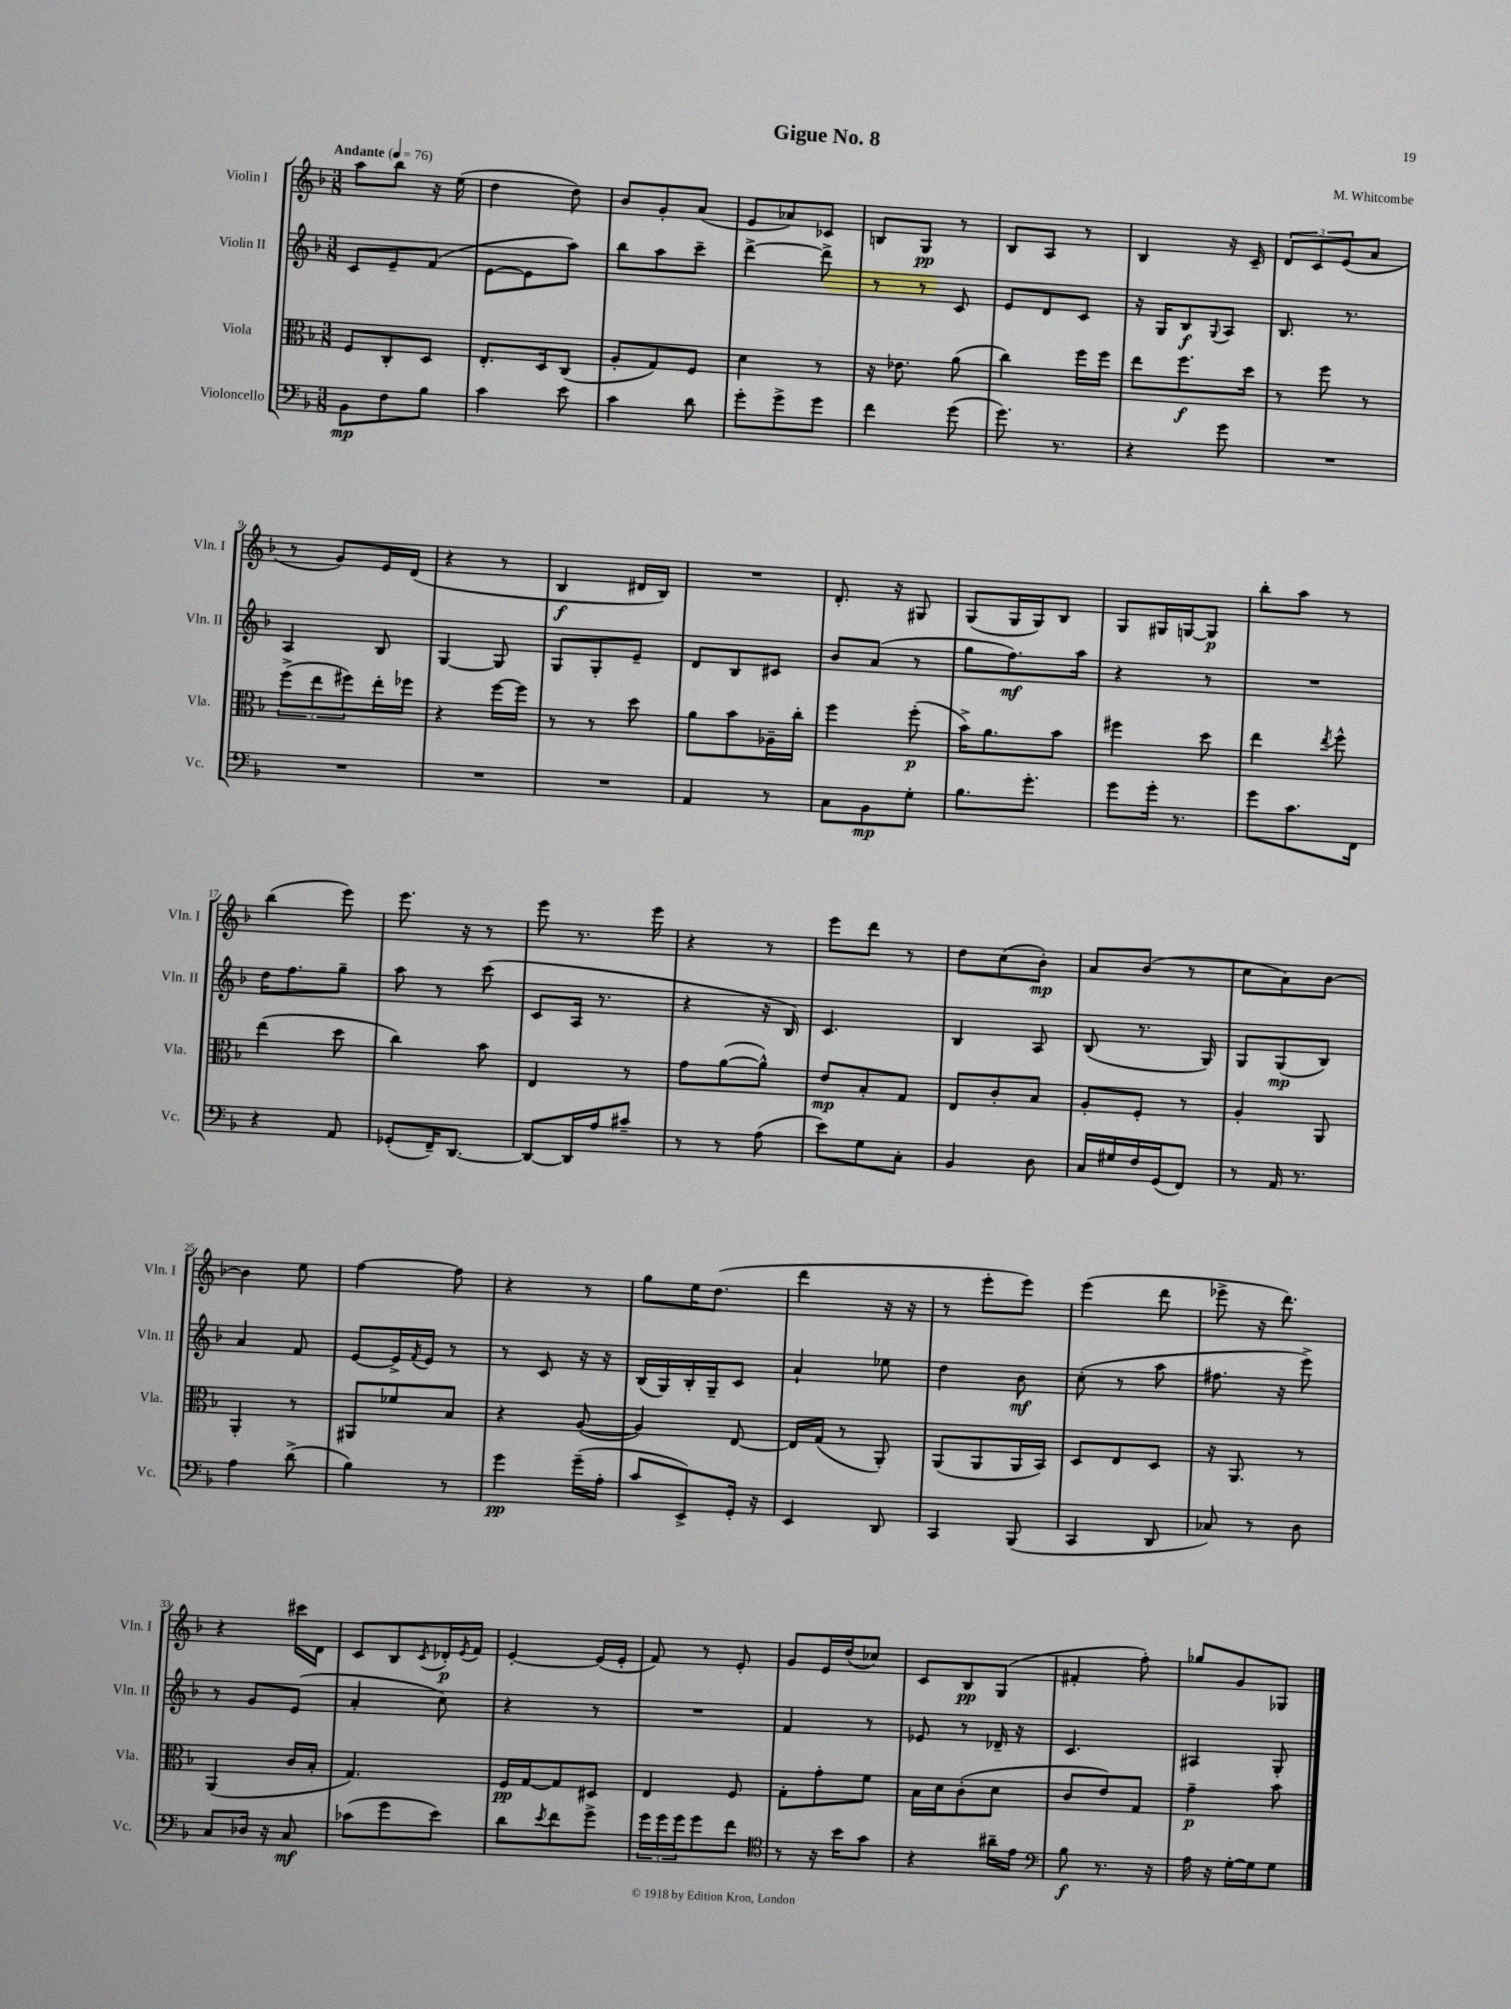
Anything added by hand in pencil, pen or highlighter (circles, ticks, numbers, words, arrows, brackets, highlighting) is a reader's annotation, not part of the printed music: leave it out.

**kern	**kern	**kern	**kern
*staff4	*staff3	*staff2	*staff1
*clefF4	*clefC3	*clefG2	*clefG2
*k[b-]	*k[b-]	*k[b-]	*k[b-]
*M3/8	*M3/8	*M3/8	*M3/8
*MM76	*MM76	*MM76	*MM76
8BB-	8F	8c	8aa
8F	8C'	8e~	8bb-
8B-	8D	(8f	16r
.	.	.	(16ee
=	=	=	=
4c	8.E'	[8e	4dd
.	.	8e]	.
.	16D	.	.
8e	(8C	8aa)	8dd)
=	=	=	=
4c	8A'	8bb-	8b-
.	8G)	8aa	8g'
8d	8F	8ccc~	(8a
=	=	=	=
8g'	4d	[4ddd^	8e
8g^	.	.	8a-)
8g	8r	8ddd^]	8c-
=	=	=	=
4f	16r	8r	8B
.	8.e-	.	.
.	.	8r	8G
(8g	(8a	8c	8r
=	=	=	=
8.g)	4cc)	8e	8B-
.	.	8d	8A
8.r	.	.	.
.	16ff	8c	8r
.	16ff	.	.
=	=	=	=
4r	8ee	16r	4B-
.	.	16G	.
.	8.ff	8B-	.
.	.	8qqG	.
8g	.	8A	16r
.	16dd	.	16c~
=	=	=	=
4.r	8r	8.B-	12d
.	.	.	12c
.	8ff	.	.
.	.	.	(12e
.	.	8.r	.
.	8r	.	8a
=	=	=	=
4.r	(12ff^	4A	8r
.	12ee	.	.
.	.	.	8g)
.	12ff#)	.	.
.	16ee'	8B-	16e
.	16ff-	.	(16d
=	=	=	=
4.r	4r	[4G	4r
.	[16ff	8G]	8r
.	16ff]	.	.
=	=	=	=
4.r	8r	8G	4B-
.	8r	8G'	.
.	8dd	8e~	16d#
.	.	.	16B-)
=	=	=	=
4AA	8a	8d	4.r
.	8b-	8B-	.
8r	16A-~	8c#	.
.	16cc'	.	.
=	=	=	=
8C	4ff	8b-	8.d'
8BB-	.	(8a	.
.	.	.	16r
8G'	(8ff'	8r	8G#
=	=	=	=
8.B-	16b-^)	8gg	(8G
.	8.a	.	.
.	.	8.ff)	16G
8.g'	.	.	16G)
.	8b-	.	8B-
.	.	16aa	.
=	=	=	=
8g	4ff#	4r	8G
16g'	.	.	16G#
8.r	.	.	[16G
.	8dd	8r	8G]
=	=	=	=
8g	4ee	4.r	8bb-'
8.c	.	.	8aa
.	8qee	.	.
.	8ff^^	.	8r
16FF	.	.	.
=	=	=	=
4r	(4ee	16dd	(4bb-
.	.	8.ff	.
8AA	8dd	8gg~	8eee)
=	=	=	=
(8GG-'	4cc)	8aa	8.eee
16FF~)	.	8r	.
[8.DD	.	.	16r
.	8b-	(8ccc	8r
=	=	=	=
8DD_	4E	8c	8eee
16DD]	.	16A	8.r
16A	.	8.r	.
8c#~	8r	.	.
.	.	.	16eee
=	=	=	=
8r	8g	4r	4r
8r	([8a	.	.
(8A	8a^^])	16r	8r
.	.	16B-)	.
=	=	=	=
8e)	8e	4.c	8eee
8G	8B-'	.	8ddd
8C'	8G	.	8r
=	=	=	=
4BB-	8E	4B-	8dd
.	8c'	.	(8cc
8D	8B-	8A	8b-')
=	=	=	=
16C	8A'	(8B-	8a
16G#	.	.	.
16F	8F'	8.r	(8b-
(16GG	.	.	.
8FF)	8r	.	8r
.	.	16G)	.
=	=	=	=
8r	4A'	8G	8cc
16AA	.	(8G	8a)
8.r	.	.	.
.	8AA	8B-)	[8b-
=	=	=	=
4A	4AA'	4a	4b-]
(8d^	8r	8f	8ee
=	=	=	=
4B-)	8AA#	[8e	[4ff
.	8f-	16e^]	.
.	.	8qf	.
.	.	16e	.
8r	8B-	8r	8ff]
=	=	=	=
4g	4r	8r	4r
.	.	8c	.
(16g~	([8A	16r	8r
16A'	.	16r	.
=	=	=	=
8c	4A])	(16B-	8gg
.	.	16G)	.
8EE^)	.	16B-'	16ee
.	.	16G~	(8.dd
16GG'	[8E	8c	.
16r	.	.	.
=	=	=	=
4EE	16E]	4a`	4ddd
.	(16G	.	.
.	8r	.	.
8DD	8AA')	8ee-	16r
.	.	.	16r
=	=	=	=
4CC	(8AA	4dd	8r
.	8AA	.	8eee'
(8BBB-	16AA	8b-	8eee)
.	16BB-)	.	.
=	=	=	=
4CC	8D	(8cc'	(4eee
.	8E	8r	.
8DD	8D	8aa	8ddd
=	=	=	=
8C-)	16r	8.ff#	8eee-^
.	8.AA	.	.
8r	.	.	16r
.	.	16r	8.ddd)
8D	8r	8eee^)	.
=	=	=	=
8C	(4AA	8r	4r
16D-	.	8g	.
16r	.	.	.
8C	16c	(8e	16ccc#
.	16B-'	.	16d
=	=	=	=
(8c-	4.G)	4a'	8c
8g	.	.	8B-
.	.	.	8qc
8e)	.	8cc)	16d-'
.	.	.	8qe
.	.	.	16f
=	=	=	=
8d	16F	4r	[4e'
.	[16G	.	.
8qe	.	.	.
8f	8G]	.	.
8g^	8D#	8r	(16e]
.	.	.	16e'
=	=	=	=
24g	4E	4.r	8f)
24g	.	.	.
24g	.	.	.
8g	.	.	8r
8f	8F	.	8e'
=	=	=	=
*clefC4	*	*	*
8r	8G'	4f	8g
16r	8g'	.	16e
16b-	.	.	(16dd
8g	8f	8r	8cc-)
=	=	=	=
4r	16B-	8e-	8c
.	16d	.	.
.	(8c'	8r	8B-
16a#~	8d	16d-~	(8G
16e	.	16r	.
=	=	=	=
*clefF4	*	*	*
8B-	8c	4.c	4f#'
8.r	8e)	.	.
.	8G	.	8ff')
16r	.	.	.
=	=	=	=
16A	4g~	4A#	8gg-
16r	.	.	.
[16G'	.	.	8g
16G]	.	.	.
8G	8b-	8G'	8G-
==	==	==	==
*-	*-	*-	*-
